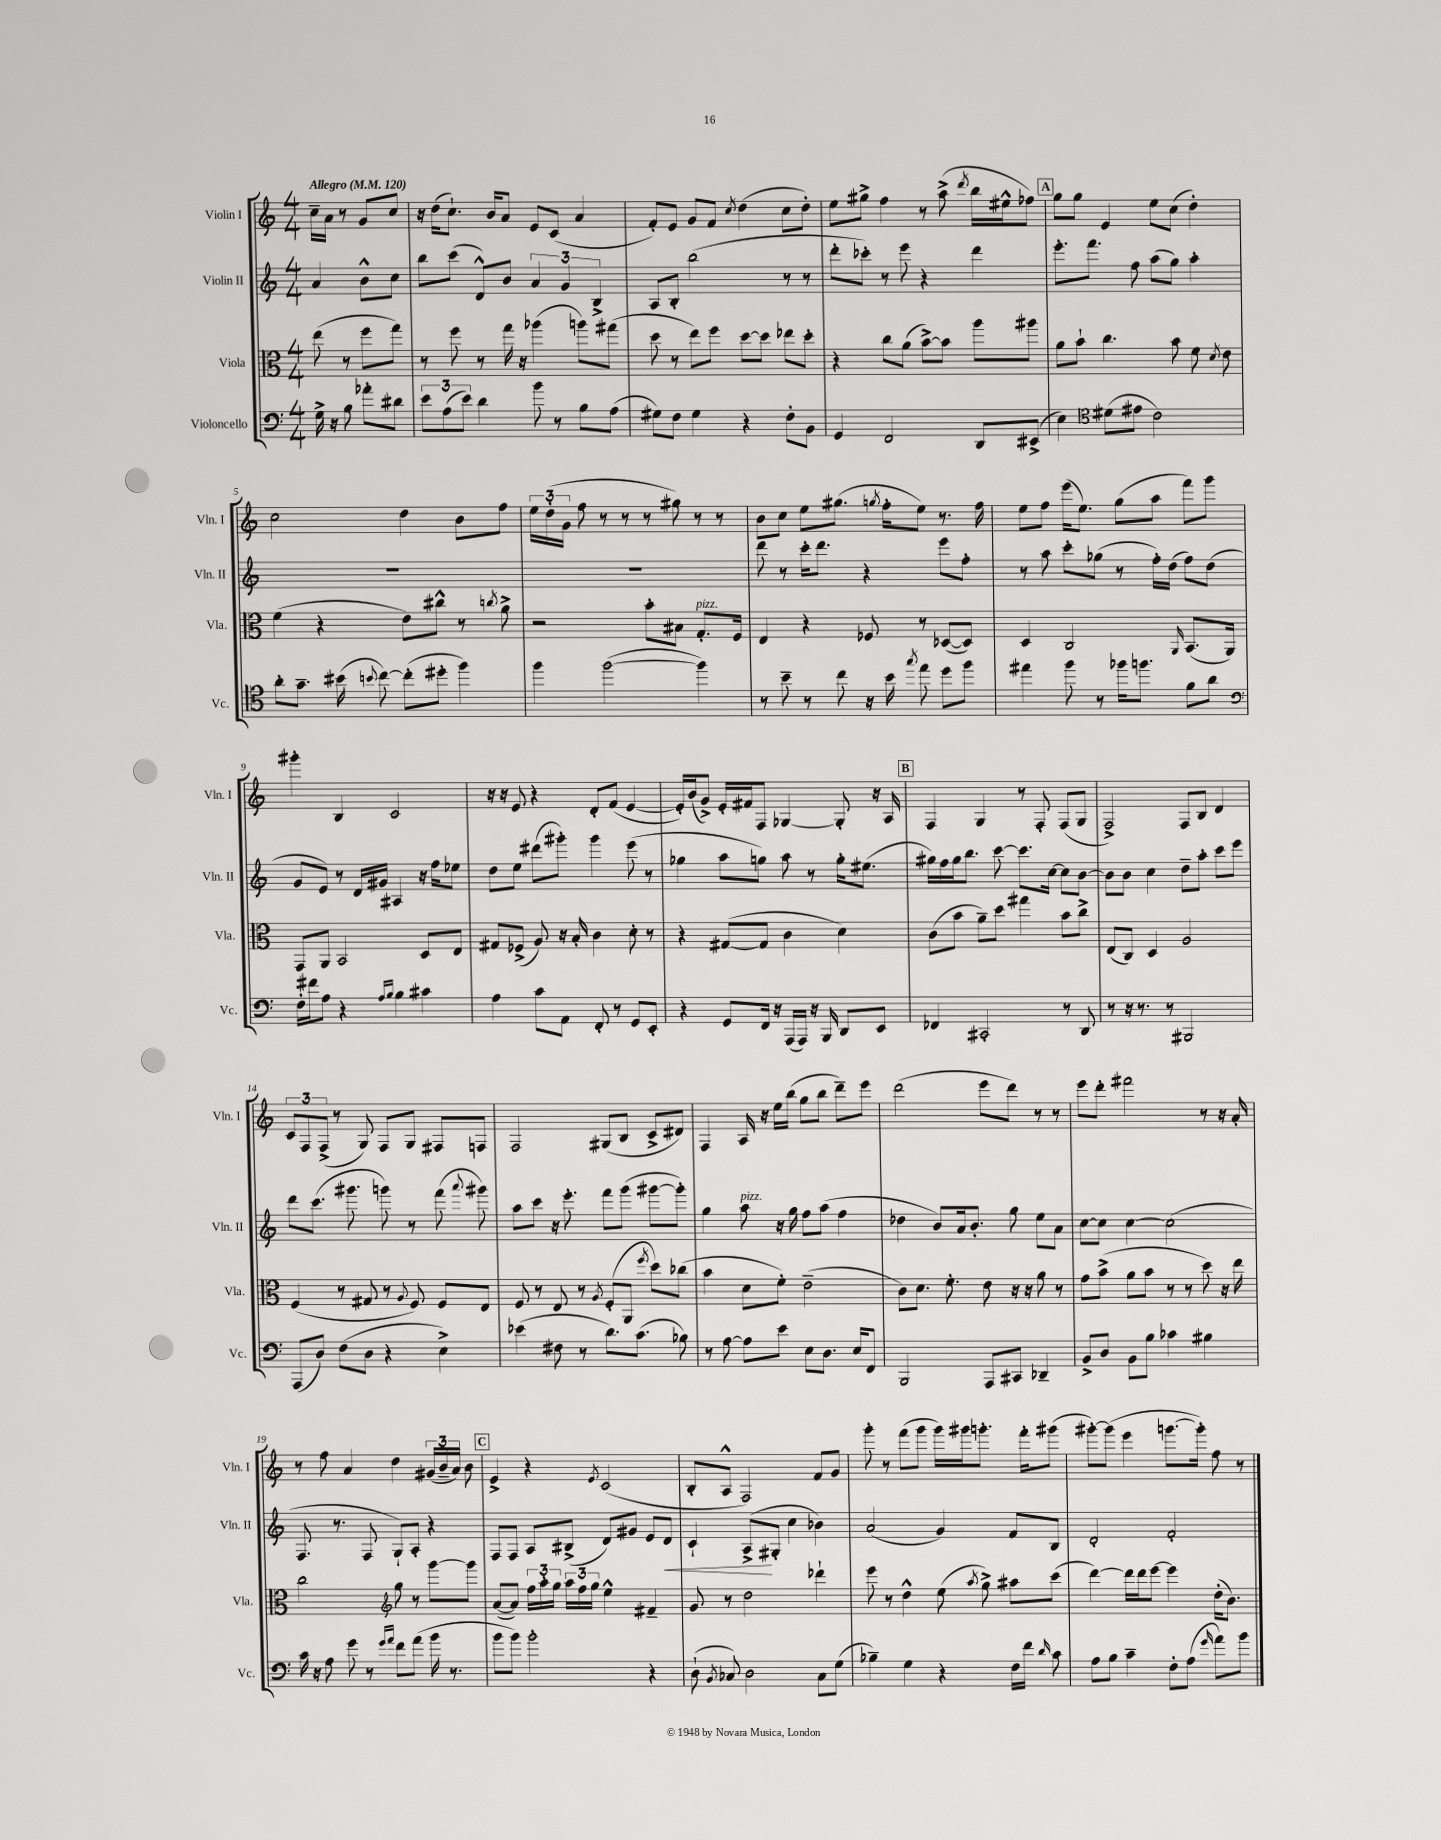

**kern	**kern	**kern	**dynam	**kern
*part4	*part3	*part2	*part2	*part1
*staff4	*staff3	*staff2	*staff2	*staff1
*I"Violoncello	*I"Viola	*I"Violin II	*	*I"Violin I
*I'Vc.	*I'Vla.	*I'Vln. II	*	*I'Vln. I
*clefF4	*clefC3	*clefG2	*	*clefG2
*k[]	*k[]	*k[]	*	*k[]
*M4/4	*M4/4	*M4/4	*	*M4/4
*MM120	*MM120	*MM120	*	*MM120
=	=	=	=	=
!	!	!	!	!LO:TX:a:B:t=Allegro
16G^\	(8ee\	4a/	.	16cc~\LL
16r	.	.	.	16a\JJ
8B\	8r	.	.	8r
8a-X'\L	8ff\L	8b^^\L	.	8g/L
8d#X\J	8gg\J)	8cc\J	.	8cc/J
=1	=1	=1	=1	=1
12e\L	8r	8bb\L	.	16r
.	.	.	.	(16dd\KL
(12A\	.	.	.	.
.	8ff\	(8ccc\J	.	8.cc`\J)
12e\J)	.	.	.	.
4d\	8r	8d^^/L)	.	.
.	.	.	.	16b/KL
.	16gg\	8b/J	.	8a/J
.	16r	.	.	.
8b\	(4aa-X\	6a/	.	8e/L
8r	.	.	.	(8c/J
.	.	6g/	.	.
8B\L	8aan\L)	.	.	4a/
.	.	6B^/	.	.
(8A\J	(8gg#X\J	.	.	.
=2	=2	=2	=2	=2
8G#X\L)	8dd\	8A/L	.	8f'/L)
8F\J	8r	8B'/J	.	8e/J
4G#\	8ee\L)	(2bb\	.	8g/L
.	8ff\J	.	.	8f/J
.	.	.	.	8qcc/
4r	[8dd\L	.	.	(4dd\
.	8dd\J]	.	.	.
8F'\L	8ee-X\L	8r	.	8cc\L
8BB\J	8dd'\J	8r	.	8dd'\J)
=3	=3	=3	=3	=3
4GG/	4r	8ddd'\L	.	8ee\L
.	.	8ccc-X'\J)	.	8gg#X^\J
2FF/	8cc\L	8r	.	4ff\
.	(8a\J	8eee\	.	.
.	[8b^\L)	4r	.	8r
.	8b\J]	.	.	(8aa^\
.	.	.	.	8qddd/
8DD/L	8aa\L	4ddd\	.	16bb\LL
.	.	.	.	16ee#X^^\J
(8EE#X^/J	8aa#X\J	.	.	8ff-X\J)
!!LO:REH:place=s1:t=A
=4	=4	=4	=4	=4
4E\)	8a\L	8.eee'\L	.	8gg\L
.	8b`\J	.	.	8gg\J
.	.	8.fff\J	.	.
*clefC4	*	*	*	*
(8d#X\L	4.cc\	.	.	4e/
8e#X\J	.	8ff\	.	.
2c\)	.	(8aa\L	.	8ee\L
.	8b\	8gg\J)	.	(8cc\J
.	8f\	4aa'\	.	4dd'\)
.	8qd/	.	.	.
.	8e\	.	.	.
!!LO:LB:g=z
=5	=5	=5	=5	=5
8a'\L	(4f\	1r	.	2cc\
8.g~\J	.	.	.	.
.	4r	.	.	.
(16b#X\	.	.	.	.
8qqbn/	.	.	.	.
[8cc\)	.	.	.	.
(8cc'\L]	8e\L)	.	.	4dd\
8dd#X'\J	8cc#X^^\J	.	.	.
4ff\)	8r	.	.	8b\L
.	8qccn/	.	.	.
.	8a^\	.	.	8ff\J
=6	=6	=6	=6	=6
4ff\	2r	1r	.	24ee\LL
.	.	.	.	(24dd'\
.	.	.	.	24g\JJ
.	.	.	.	8ff\
([2ff\	.	.	.	8r
.	.	.	.	8r
.	8b'\L	.	.	8r
.	8B#X\J	.	.	8gg#X\)
!	!LO:TX:a:i:t=pizz.	!	!	!
4ff\])	8.G'/L	.	.	8r
.	.	.	.	8r
.	16F/Jk	.	.	.
=7	=7	=7	=7	=7
8r	4E/	8ddd\	.	8b\L
8b~\	.	8r	.	8cc\J
8r	4r	16ccc'\KL	.	8ee\L
.	.	8.ddd\J	.	.
8cc\	.	.	.	(8.gg#X\J
16r	8F-X/	4r	.	.
.	.	.	.	8qggn/
16b\	.	.	.	16ff'\KL
8qgg/	.	.	.	.
8ee\	8r	.	.	8ee\J)
8dd\L	([8D-X/L	8eee\L	.	8.r
8ff\J	8D-/J])	8ff'\J	.	.
.	.	.	.	16ff\
=8	=8	=8	=8	=8
4ee#X\	4D/	8r	.	8ee\L
.	.	8aa\	.	8ff\J
8ff\	2C/	8ccc'\L	.	(16eee\KL
.	.	.	.	8.ee\J)
8r	.	(8gg-X\J	.	.
16ff-X\KL	.	8r	.	(8gg\L
8.ffn\J	.	.	.	.
.	.	16ff'\LL)	.	8aa\J
.	.	(16dd\JJ	.	.
.	16qqAA/	.	.	.
8f\L	(8.BB/L	8ff\L)	.	8fff\L)
8a\J	.	(8dd\J	.	8ggg\J
.	16AA/Jk)	.	.	.
!!LO:LB:g=z
=9	=9	=9	=9	=9
*clefF4	*	*	*	*
16F'\LL	8GG/L	8g/L	.	4ggg#X'\
16f#X\J	.	.	.	.
8A\J	8AA/J	8e/J)	.	.
4r	2BB/	8r	.	4B/
.	.	16d/LL	.	.
.	.	16g#X/JJ	.	.
16qqA/LL	.	.	.	.
16qqB/JJ	.	.	.	.
4B\	.	4A#X/	.	2c/
4c#X\	8D/L	16r	.	.
.	.	16ff\KL	.	.
.	8E/J	8ee-X\J	.	.
=10	=10	=10	=10	=10
4A\	8G#X/L	8dd\L	.	16r
.	.	.	.	16r
.	(8F-X^/J	8ee\J	.	8e/
8c\L	8A/)	(8ddd#X\L	.	4r
8AA\J	16r	8ggg#X'\J)	.	.
.	16B'/	.	.	.
8FF'/	4c\	4ggg#\	.	8d'/L
8r	.	.	.	(8f/J
8GG/L	8d'\	(8eee\	.	[4e/
8EE'/J	8r	8r	.	.
=11	=11	=11	=11	=11
4r	4r	4gg-X\	.	16e'/LL])
.	.	.	.	(16b/J
.	.	.	.	8g^/J)
8GG/L	([8G#X/L	8aa\L	.	16e'/LL
.	.	.	.	16f#X/J
16FF/Jk	8G#/J]	8ggn\J)	.	8F/J
16r	.	.	.	.
(16AAA/LL	4c\	8aa\	.	[4G-X/
16AAA/JJ)	.	.	.	.
16r	.	8r	.	.
16BBB/	.	.	.	.
8DD/L	4d\)	16gg'\KL	.	8G-'/]
.	.	(8.ee#X\J	.	.
8EE/J	.	.	.	16r
.	.	.	.	16A/
!!LO:REH:place=s1:t=B
=12	=12	=12	=12	=12
4FF-X/	(8c\L	16gg#X\LL)	.	4F/
.	.	16ff\	.	.
.	8b\J	16gg#\J	.	.
.	.	8.bb\J	.	.
2CC#X'/	8a~\L)	.	.	4G/
.	8dd\J	[8ccc\	.	.
.	4gg#X\	8.ccc\L]	.	8r
.	.	.	.	8F'/
.	.	[16cc\Jk	.	.
8r	8b\L	8cc\L]	.	(8F/L
8DD/	8cc^\J	[8b\J	.	8G/J
=13	=13	=13	=13	=13
8r	(8E/L	8b\L]	.	2F^/)
16r	8C/J)	8b\J	.	.
8.r	.	.	.	.
.	4D/	4cc\	.	.
8r	.	.	.	.
2BBB#X/	2A/	8dd~\L	.	8F/L
.	.	8aa'\J	.	8B/J
.	.	8ccc\L	.	4d/
.	.	8eee\J	.	.
!!LO:LB:g=z
=14	=14	=14	=14	=14
(8AAA/L	(4F/	8ddd\L	.	12c/L
.	.	.	.	12F/
8D/J)	.	(8.ccc\J	.	.
.	.	.	.	(12F^/J
(8F\L	8r	.	.	8r
.	.	8.ggg#X\	.	.
8D\J	8G#X/	.	.	8G/)
4r	8r	8gggn\)	.	8F/L
.	8qqA/	.	.	.
.	8F/)	8r	.	8G/J
4E^\)	8F/L	(8fff\	.	8F#X/L
.	.	8qqaaa/	.	.
.	8E/J	8ggg#X\)	.	8Fn/J
=15	=15	=15	=15	=15
(4e-X\	8F/	8aa\L	.	2F/
.	8r	8ccc\J	.	.
8F#X\	8E/	16r	.	.
.	.	8.eee'\	.	.
8r	8r	.	.	.
.	8qA/	.	.	.
8.d\L)	(8F'/L	8fff\L	.	(8G#X/L
.	8AA/J	(8ggg\J	.	8B/J
(8.c\J	.	.	.	.
.	8qff/	.	.	.
.	8dd\L)	[8ggg#X\L	.	8c^/L
8B-X\)	(8cc-X\J	8ggg#'\J])	.	8d#X/J)
=16	=16	=16	=16	=16
8r	4b\	4gg\	.	4F/
[8A\	.	.	.	.
!	!	!LO:TX:a:i:t=pizz.	!	!
8A\L]	8d\L	8aa\	.	16A/
.	.	.	.	16r
8e\J	8f'\J)	16r	.	16ee\LL
.	.	16gg\	.	(16bb\JJ
8E\L	(2e~\	8ff\L	.	8gg\L
8.D\J	.	(8aa\J	.	8bb\J
.	.	4ff\	.	8ddd~\L)
16E/KL	.	.	.	.
8FF/J	.	.	.	8eee\J
=17	=17	=17	=17	=17
2BBB/	8c\L)	4dd-X\	.	(2ddd\
.	8.d\J	.	.	.
.	.	8b/L)	.	.
.	8.f'\	.	.	.
.	.	16a/k	.	.
.	.	8.b'/J	.	.
8AAA/L	8e\	.	.	8eee\L
8CC#X/J	16r	8gg\	.	8ddd\J)
.	16r	.	.	.
4DD-X~/	8a\	8ee\L	.	8r
.	8r	8a\J	.	8r
=18	=18	=18	=18	=18
8BB^/L	8g\L	[8cc\L	.	8eee\L
8D/J	(8b^\J	8cc\J]	.	8ddd'\J
8BB\L	8a\L	[4cc\	.	2fff#X\
8B\J	8b\J	.	.	.
4c-X\	8r	(2cc\]	.	.
.	8r	.	.	.
4B#X\	8dd\)	.	.	8r
.	16r	.	.	16r
.	16ee\	.	.	16a'/
!!LO:LB:g=z
=19	=19	=19	=19	=19
16c\	2cc\	8.F/	.	8r
16r	.	.	.	.
8A\	.	.	.	8ff\
.	.	8.r	.	.
8g\	.	.	.	4a/
8r	.	8F/	.	.
16qqg/LL	.	.	.	.
16qqa/JJ	.	.	.	.
*	*clefG2	*	*	*
8f\L	8gg\	8G`/L)	.	4dd\
(8a\J	8r	8A'/J	.	.
16b\	[8ggg\L	4r	.	(24g#X/LL
.	.	.	.	24b~/
8.r	.	.	.	.
.	.	.	.	24a/JJ)
.	8ggg\J]	.	.	8b\
!!LO:REH:place=s1:t=C
=20	=20	=20	=20	=20
8b\L	([8a/L	8F/L	.	4e^/
8b\J)	8a/J])	8F/J	.	.
2b'\	24ff\LL	8A/L	.	4r
.	24aa'\	.	.	.
.	24gg\JJ	.	.	.
.	24aa\LL	(8B#X^/J	.	.
.	24ff\	.	.	.
.	24gg\JJ	.	.	.
.	.	.	.	8qe/
.	4ee^^\	8d/L)	.	(2c/
.	.	8g#X/J	.	.
4r	4f#X~/	8e/L	.	.
!	!	!	!LO:HP:b	!
.	.	8d/J	<	.
=21	=21	=21	=21	=21
(8D`\	8g/	4c`/	.	8B'/L
8qBB/	.	.	.	.
8C-X/)	8r	.	.	8A^^/J
2D\	2dd\	(8A^/L	.	2F/)
.	.	8G#X'/J	[	.
.	.	4cc\	.	.
8C-\L	4ddd-X`\	4b-X\)	.	8f/L
(8G\J	.	.	.	8g/J
=22	=22	=22	=22	=22
4B-X~\)	8eee\	(2a/	.	8ggg'\
.	8r	.	.	8r
4G\	4dd^^\	.	.	(8fff\L
.	.	.	.	8ggg\J
4r	(8ee\	4g/)	.	16ggg\LL)
.	.	.	.	16ggg#X\J
.	8qaa/	.	.	.
.	8gg^\)	.	.	8.gggn'\J
16F\LL	8aa#X\L	8f/L	.	.
16f\JJ	.	.	.	16fff'\KL
16qqd/	.	.	.	.
8c\	(8ccc\J	8B/J	.	(8ggg#X\J
=23	=23	=23	=23	=23
8A\L	[4ddd\)	2d'/	.	[8ggg#X'\L)
8B\J	.	.	.	(8ggg#\J]
4c~\	16ddd\LL]	.	.	4eee\
.	16ddd\J	.	.	.
.	[8eee\J	.	.	.
8F'\L	4eee\]	2f'/	.	[8.gggn\L
(8A\J	.	.	.	.
.	.	.	.	16ggg'\Jk])
16qqg/	.	.	.	.
8a\L)	(16dd'\KL	.	.	8ff\
.	8.b\J)	.	.	.
8b\J	.	.	.	8r
==	==	==	==	==
*-	*-	*-	*-	*-
